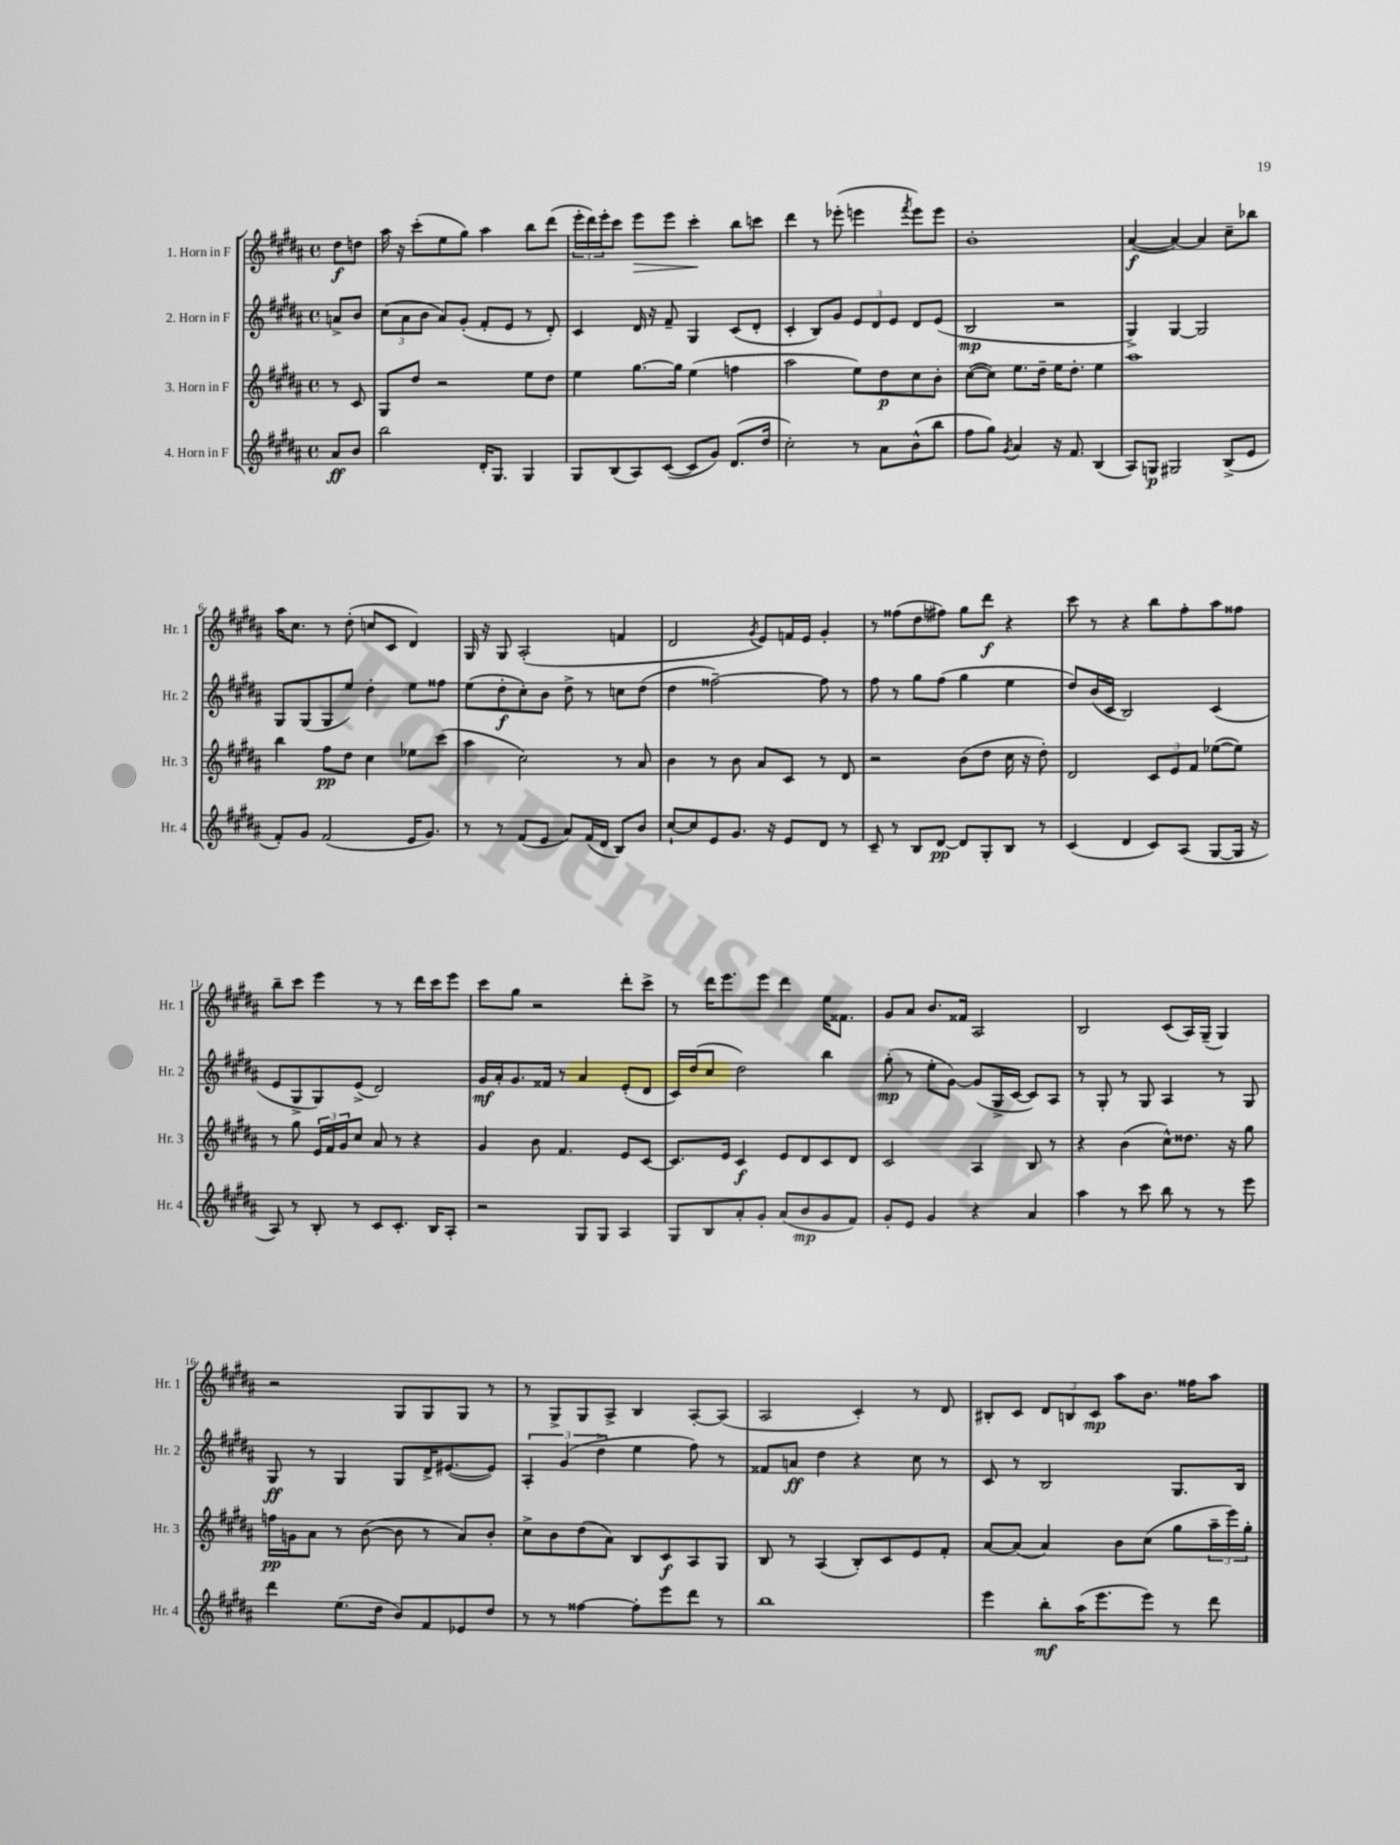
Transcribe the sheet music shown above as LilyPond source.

<<
\new StaffGroup <<
\new Staff = "s0" \with { instrumentName = "1. Horn in F" shortInstrumentName = "Hr. 1" } {
    \clef treble \key b \major \defaultTimeSignature \time 4/4 \partial 4
    dis''8\f d''8 |
    ais''16 r16 cis'''8-.( e''8 gis''8) ais''4 b''8 dis'''8( |
    \tuplet 3/2 { e'''16-. dis'''16) e'''16-. } cis'''8 e'''8\> e'''8 cis'''4-.\! b''8 c'''8 |
    dis'''4 r8 ees'''8-.( e'''4 \acciaccatura { fis'''8 } e'''8) e'''8 |
    b'1-. |
    ais'4~\f( ais'4~) ais'4 cis''8-- bes''8 |
    ais''16 cis''8. r8 dis''8-.( c''8 cis'8 dis'4) |
    gis16 r16 gis8 ais2-.( f'4 |
    dis'2 \acciaccatura { gis'8 } e'8) f'16 e'16 gis'4-. |
    r8 fisis''8( dis''8 fis''8) gis''8 dis'''8\f r4 |
    cis'''8 r8 r4 b''8 fis''8-. ais''8 fisis''8 |
    b''8-- cis'''8 e'''4 r8 r8 dis'''16 cis'''16 e'''8 |
    cis'''8 gis''8 r2 dis'''8-. cis'''8-> |
    r8 dis'''16 e'''8. e'''8 dis'''4 e''16 fisis'8. |
    gis'8 ais'8 b'8. fisis'16 ais2 |
    b2 cis'8( ais16) gis16--( gis4) |
    r2 gis8 gis8 gis8 r8 |
    r8 gis8-> gis8 ais8-> b4 ais8~-. ais8( |
    ais2 cis'4-.) r8 dis'8 |
    bis8-. cis'8 \tuplet 3/2 { dis'8 b8 cis'8\mp } ais''8 b'8. fisis''16 ais''8 \bar "|." |
}
\new Staff = "s1" \with { instrumentName = "2. Horn in F" shortInstrumentName = "Hr. 2" } {
    \clef treble \key b \major \defaultTimeSignature \time 4/4 \partial 4
    a'8-> b'8 |
    \tuplet 3/2 { cis''8( ais'8 b'8 } ais'8) gis'8-.( fis'8-. e'8 r8 dis'8-.) |
    cis'4 dis'16 r16 fis'8-- gis4 cis'8( dis'8-. |
    cis'4-. b8) gis'8 \tuplet 3/2 { e'8 dis'8 e'8 } dis'8 e'8( |
    b2\mp r2 |
    gis4->) gis4~ gis2 |
    gis8 gis8( gis8 e''8) dis''4-. e''8 fisis''8 |
    e''8( dis''8-.\f cis''8-.) b'8 dis''8-> r8 c''8 dis''8( |
    dis''4 fisis''2~--) fisis''8 r8 |
    fis''8 r8 gis''8 fis''8( gis''4 e''4 |
    dis''8) b'16( cis'16 b2) cis'4( |
    e'8 gis8-> gis8) e'8->( dis'2) |
    gis'16\mf ais'16-. gis'8. fisis'16 r8 ais'4 e'8-.( dis'8 |
    cis'16) dis''16( cis''8 dis''2) b''4 |
    gis''8-.\mp( r8 e''8-. gis'8~) gis'8( gis16-> cis'16~ cis'8) ais8 |
    r8 gis8-. r8 gis8 ais4 r8 gis8 |
    gis8\ff r8 gis4 gis8 dis'16-> eis'8.~( eis'8) |
    \tuplet 3/2 { ais4-. gis'4( dis''4-> } e''4 fis''8) r8 |
    fisis'8 a'8\ff dis''4 r4 cis''8 r8 |
    cis'8 r8 b2 gis8. b16 \bar "|." |
}
\new Staff = "s2" \with { instrumentName = "3. Horn in F" shortInstrumentName = "Hr. 3" } {
    \clef treble \key b \major \defaultTimeSignature \time 4/4 \partial 4
    r8 cis'8 |
    gis8 dis''8 r2 e''8 dis''8 |
    e''4 gis''8.~ gis''16 e''4( f''4 |
    ais''2 e''8) dis''8\p cis''8 b'8-. |
    cis''8~( cis''8) e''8. dis''16-- e''16 dis''8.-. e''4 |
    ais''1 |
    b''4 fis''8\pp dis''8 cis''4 ees''8 cis'''8( |
    ais''4 cis''2) r8 ais'8 |
    b'4 r8 b'8 ais'8 cis'8 r8 dis'8 |
    r2 b'8( dis''8 cis''16 r16 dis''8-.) |
    dis'2 \tuplet 3/2 { cis'8 e'8 fis'8 } ees''8~( ees''8) |
    r8 gis''8 \tuplet 3/2 { e'16 fis'16 gis'16 } cis''8 ais'8 r8 r4 |
    gis'4 b'8 fis'4. e'8 cis'8~ |
    cis'8. e'16 cis'4\f e'8 dis'8 cis'8 dis'8 |
    cis'2 ais4 b8 r8 |
    r4 b'4( cis''8-^) disis''8. r16 gis''8 |
    f''16\pp g'16 ais'8 r8 b'8~( b'8 r8 ais'8) b'8-. |
    cis''8-> b'8 dis''8( ais'8) b8 cis'8\f ais8 gis8 |
    b8 r8 ais4( b8-.) cis'8 e'8 fis'8-. |
    ais'8~ ais'8( ais'4) b'8 cis''8( gis''8 \tuplet 3/2 { ais''16-- e'''16) gis''16-. } \bar "|." |
}
\new Staff = "s3" \with { instrumentName = "4. Horn in F" shortInstrumentName = "Hr. 4" } {
    \clef treble \key b \major \defaultTimeSignature \time 4/4 \partial 4
    ais'8\ff b'8 |
    b''2 dis'16-. gis8. gis4 |
    gis8 b8( ais8) cis'8~( cis'8 gis'8) dis'8.( dis''16 |
    cis''2-.) r8 ais'8 b'8-^( b''8 |
    fis''8 gis''8) \acciaccatura { gis'8 } ais'4 r16 fis'8. b4( |
    ais8) g8\p gis2 b8->( e'8 |
    fis'8-.) gis'8 fis'2( e'16 gis'8.) |
    r8 r8 fis'8( e'8 ais'8) fis'16( dis'16 b8) b'8 |
    cis''8~-! cis''8 e'8 gis'8. r16 e'8 dis'8 r8 |
    cis'8-- r8 b8 dis'8~\pp dis'8 gis8-. b8 r8 |
    cis'4( dis'4 cis'8) ais8( gis8~ gis16 r16 |
    ais8) r8 b8-. r8 cis'8 cis'8.-. b16 ais8-. |
    r2 gis8 gis8 ais4 |
    gis8 b8 ais'8-. gis'8-. ais'8( b'8\mp gis'8 fis'8) |
    gis'8-. e'8 gis'4 r4 ais'4 |
    ais''4 r8 cis'''8 b''8 r8 r8 e'''8 |
    dis'''4 e''8.( dis''16 b'8) fis'8 ees'8 dis''8 |
    r8 r8 fisis''4~ fisis''8-. e'''8 dis'''8 r8 |
    b''1 |
    e'''4 b''8-.\mf ais''16( e'''8. e'''8) r8 dis'''8 \bar "|." |
}
>>
>>
